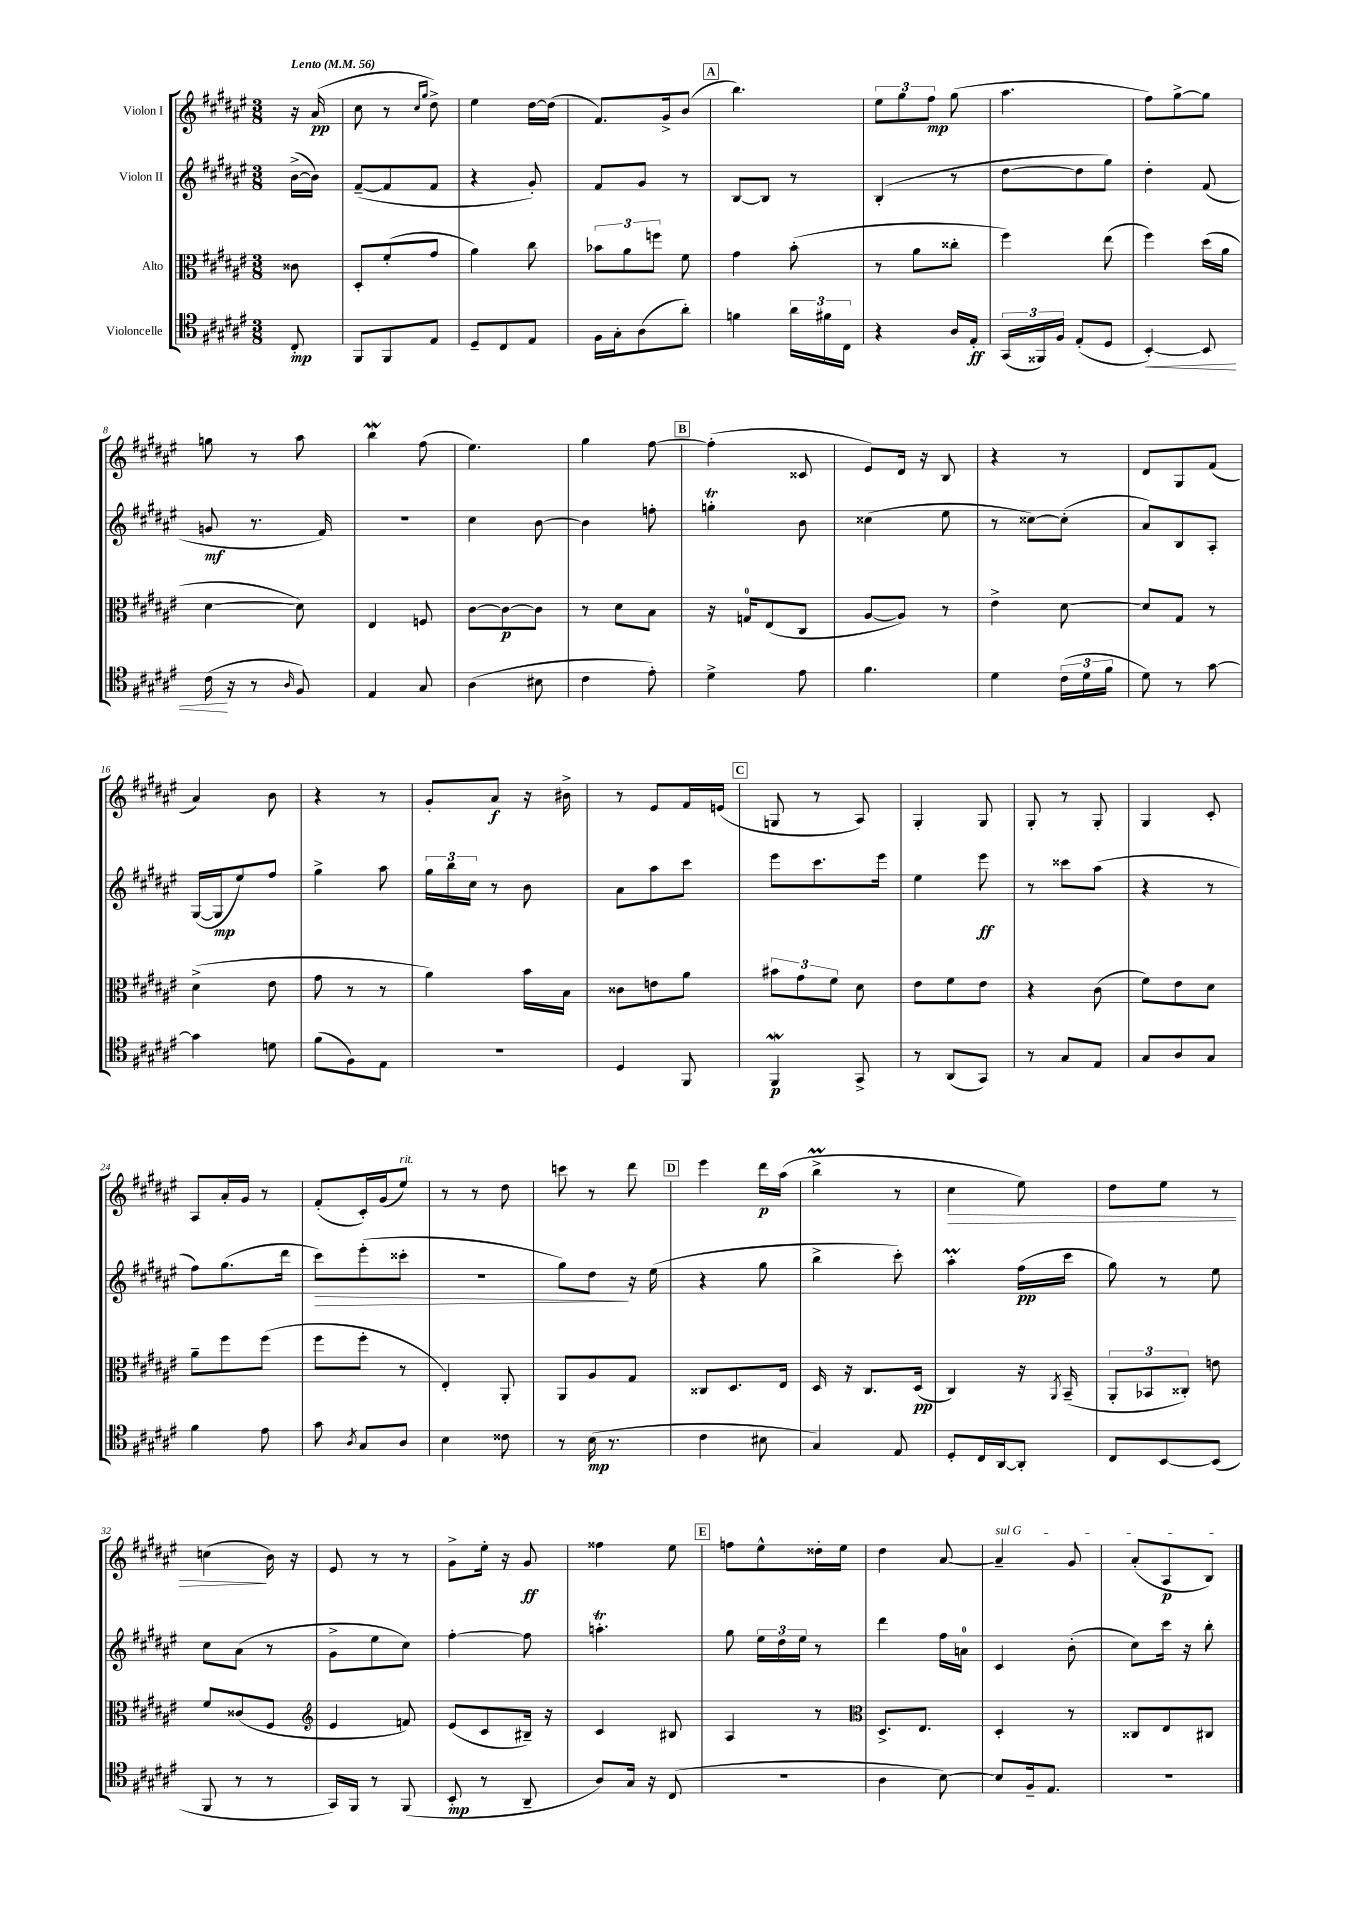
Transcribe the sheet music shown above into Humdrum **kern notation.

**kern	**kern	**kern	**kern
*staff4	*staff3	*staff2	*staff1
*clefC4	*clefC3	*clefG2	*clefG2
*k[f#c#g#d#a#e#]	*k[f#c#g#d#a#e#]	*k[f#c#g#d#a#e#]	*k[f#c#g#d#a#e#]
*M3/8	*M3/8	*M3/8	*M3/8
*MM56	*MM56	*MM56	*MM56
8C#'	8c##	([16b^	16r
.	.	16b])	(16a#
=	=	=	=
8FF#	8D#'	([8f#~	8cc#
8FF#	(8f#'	8f#]	8r
.	.	.	16qqcc#
.	.	.	16qqgg#
8E#	8g#	8f#	8dd#^)
=	=	=	=
8D#~	4a#)	4r	4ee#
8C#	.	.	.
8E#	8cc#	8g#')	[16dd#
.	.	.	(16dd#]
=	=	=	=
16F#	12b-	8f#	8.f#)
16G#'	.	.	.
.	12a#	.	.
(8A#	.	8g#	.
.	12ff	.	.
.	.	.	16g#^
8a#')	8f#	8r	(8b
=	=	=	=
4f	4g#	[8B	4.bb)
.	.	8B]	.
24a#	(8b'	8r	.
24f#	.	.	.
24C#	.	.	.
=	=	=	=
4r	8r	(4B'	12ee#
.	.	.	12gg#
.	8a#	.	.
.	.	.	12ff#
16A#	8cc##'	8r	(8gg#
16E#'	.	.	.
=	=	=	=
(24GG#	4ff#)	[8dd#	4.aa#
24FF##)	.	.	.
24F#	.	.	.
(8E#'	.	8dd#]	.
8D#	(8ee#	8gg#)	.
=	=	=	=
[4BB')	4ff#)	4dd#'	8ff#)
.	.	.	[8gg#^
8BB]	(16dd#	(8f#	8gg#]
.	16a#	.	.
=	=	=	=
(16c#	[4d#	8g	8gg
16r	.	.	.
8r	.	8.r	8r
16qqA#	.	.	.
8F#)	8d#])	.	8aa#
.	.	16f#)	.
=	=	=	=
4E#	4E#	4.r	4bb
8G#	8F	.	(8ff#
=	=	=	=
(4A#	[8c#	4cc#	4.ee#)
.	8c#_	.	.
8B#	8c#]	[8b	.
=	=	=	=
4c#	8r	4b]	4gg#
.	8d#	.	.
8e#')	8B	8ff'	[8ff#
=	=	=	=
4d#^	16r	4gg'	(4ff#']
.	16G	.	.
.	(8E#	.	.
8e#	8C#	8b	8c##
=	=	=	=
4.f#	[8A#	(4cc##	8e#)
.	8A#])	.	16d#
.	.	.	16r
.	8r	8ee#	8B
=	=	=	=
4d#	4e#^	8r	4r
.	.	[8cc##)	.
(24c#	[8d#	(8cc##']	8r
24d#	.	.	.
24f#	.	.	.
=	=	=	=
8d#)	8d#]	8a#)	8d#
8r	8G#	8B	8G#
[8g#	8r	8A#'	(8f#
=	=	=	=
4g#]	(4d#^	([16G#	4a#)
.	.	16G#]	.
.	.	8ee#)	.
8d	8e#	8ff#	8b
=	=	=	=
(8f#	8g#	4gg#^	4r
8F#)	8r	.	.
8E#	8r	8aa#	8r
=	=	=	=
4.r	4a#)	24gg#	8g#'
.	.	24bb	.
.	.	24cc#	.
.	.	8r	8a#
.	16b	8b	16r
.	16B	.	16b#^
=	=	=	=
4D#	8c##	8a#	8r
.	8e	8aa#	8e#
8FF#	8a#	8ccc#	16f#
.	.	.	(16e
=	=	=	=
4FF#	12b#	8eee#	8G
.	12g#	.	.
.	.	8.ccc#	8r
.	12f#	.	.
8GG#^	8d#	.	8A#)
.	.	16eee#	.
=	=	=	=
8r	8e#	4ee#	4G#'
(8AA#	8f#	.	.
8GG#)	8e#	8eee#	8G#
=	=	=	=
8r	4r	8r	8G#'
8G#	.	8ccc##	8r
8E#	(8c#	(8aa#	8G#'
=	=	=	=
8G#	8f#)	4r	4G#
8A#	8e#	.	.
8G#	8d#	8r	8c#'
=	=	=	=
4f#	8a#~	8ff#)	8A#
.	8ff#	(8.gg#	16a#'
.	.	.	16g#
8e#	(8ff#	.	8r
.	.	16ddd#	.
=	=	=	=
8g#	8ff#	8ccc#)	(8f#'
8qA#	.	.	.
8G#	8ff#'	(8eee#'	16c#')
.	.	.	(16g#
8A#	8r	8ccc##'	8ee#)
=	=	=	=
4B	4E#')	4.r	8r
.	.	.	8r
8c##	8AA#'	.	8dd#
=	=	=	=
8r	8AA#	8gg#)	8ccc
(16B	8A#	8dd#	8r
8.r	.	.	.
.	8G#	16r	8ddd#
.	.	(16ee#	.
=	=	=	=
4c#	8C##	4r	4eee#
.	8.D#	.	.
8B#	.	8gg#	16ddd#
.	16E#	.	(16aa#
=	=	=	=
4G#)	16D#	4bb^	4bb^
.	16r	.	.
.	8.C#	.	.
8E#	.	8ccc#')	8r
.	(16D#	.	.
=	=	=	=
8D#'	4C#)	4aa#'	4cc#
16C#	.	.	.
[16AA#	.	.	.
8AA#']	16r	(16ff#	8ee#)
.	8qAA#	.	.
.	(16BB~	16ccc#	.
=	=	=	=
8C#	12AA#'	8gg#)	8dd#
.	12BB-	.	.
[8BB	.	8r	8ee#
.	12C##')	.	.
(8BB]	8e	8ee#	8r
=	=	=	=
8FF#	8f#	8cc#	(4cc
8r	(8c##	(8a#	.
8r	8F#	8r	16b)
.	.	.	16r
=	=	=	=
*	*clefG2	*	*
16GG#)	4e#	8g#^	8e#
16FF#	.	.	.
8r	.	8ee#	8r
(8FF#	8f)	8cc#)	8r
=	=	=	=
8BB'	(8e#	[4ff#'	8g#^
8r	8c#	.	16ee#'
.	.	.	16r
8AA#~	16B#~)	8ff#]	8g#
.	16r	.	.
=	=	=	=
8A#)	4c#	4.aa'	4ff##
16G#	.	.	.
16r	.	.	.
(8C#	8B#	.	8ee#
=	=	=	=
4.r	4A#	8gg#	8ff
.	.	24ee#	8ee#^^
.	.	24dd#	.
.	.	24ee#	.
.	8r	8r	16dd##'
.	.	.	16ee#
=	=	=	=
*	*clefC3	*	*
4A#	8.D#^	4ddd#	4dd#
.	8.E#	.	.
[8B)	.	16ff#	[8a#
.	.	16a	.
=	=	=	=
8B]	4D#'	4c#	4a#~]
16F#~	.	.	.
8.E#	.	.	.
.	8r	(8b'	8g#
=	=	=	=
4.r	8C##	8cc#)	(8a#'
.	8E#	16ccc#	8A#
.	.	16r	.
.	8C#	8bb'	8B)
==	==	==	==
*-	*-	*-	*-
